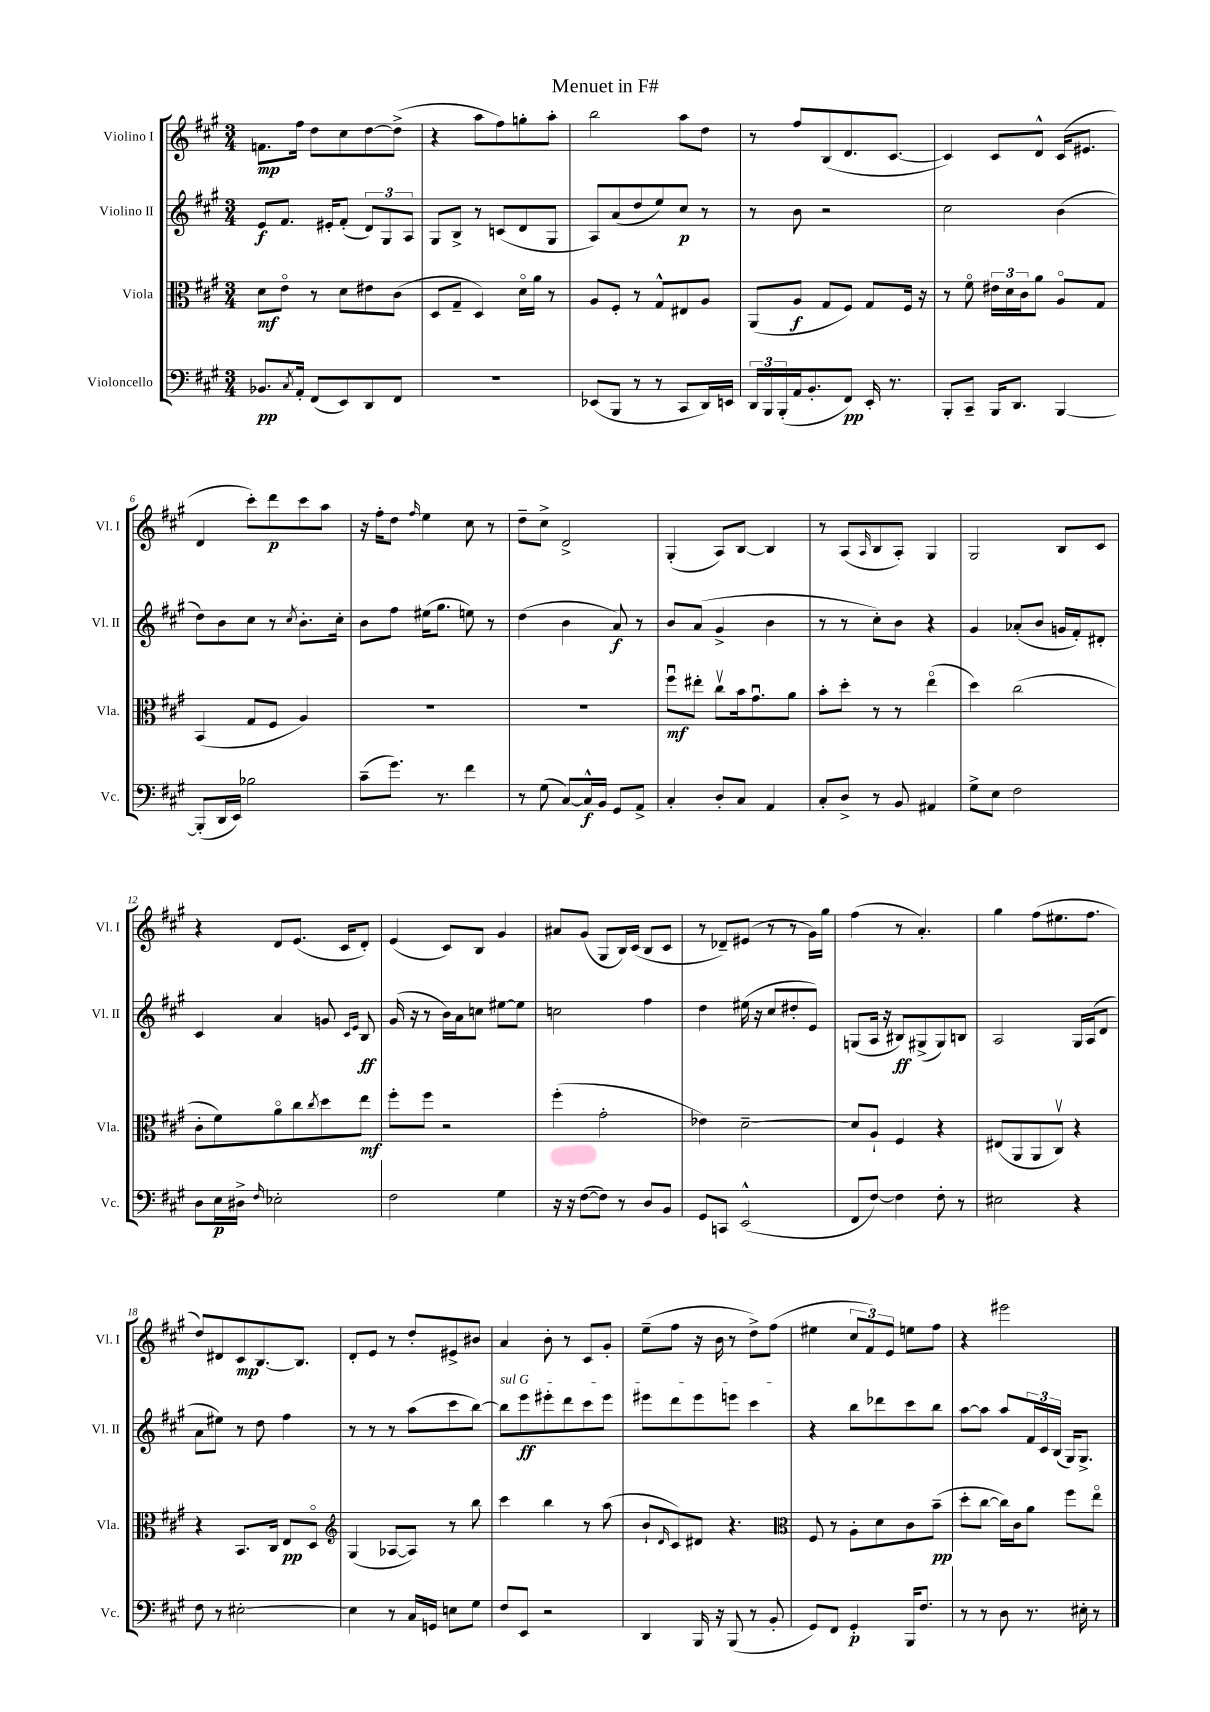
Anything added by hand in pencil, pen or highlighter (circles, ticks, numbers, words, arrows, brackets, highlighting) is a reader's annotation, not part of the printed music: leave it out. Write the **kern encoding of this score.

**kern	**kern	**kern	**kern
*staff4	*staff3	*staff2	*staff1
*clefF4	*clefC3	*clefG2	*clefG2
*k[f#c#g#]	*k[f#c#g#]	*k[f#c#g#]	*k[f#c#g#]
*M3/4	*M3/4	*M3/4	*M3/4
8.BB-	8d	8e	8.f
.	8eo	8.f#	.
8qC#	.	.	.
16AA'	.	.	16ff#
(8FF#	8r	.	8dd
.	.	16e#'	.
8EE)	8d	(8f#'	8cc#
8DD	8e#	12d)	[8dd
.	.	12G#	.
8FF#	(8c#	.	(8dd^]
.	.	12A	.
=	=	=	=
2.r	8D	8G#	4r
.	8G#~	8B^	.
.	4D)	8r	8aa
.	.	(8c	8ff#)
.	16do	8d	8gg'
.	16a	.	.
.	8r	8G#	8aa'
=	=	=	=
(8EE-	8A	8A)	2bb
8BBB	8F#'	(8a	.
8r	8r	8dd	.
8r	8G#^^	8ee)	.
8CC#	8E#	8cc#	8aa
16DD)	8A	8r	8dd
16EE	.	.	.
=	=	=	=
24DD	(8AA	8r	8r
24BBB	.	.	.
(24BBB'	.	.	.
16AA	8A	8b	8ff#
8.BB'	.	.	.
.	8G#	2r	(8B
8FF#)	8F#)	.	8.d
16EE'	8G#	.	.
8.r	.	.	[8.c#
.	16F#	.	.
.	16r	.	.
=	=	=	=
8BBB'	8r	2cc#	4c#])
8CC#~	8f#o	.	.
16BBB	24e#	.	8c#
.	24d	.	.
8.DD	.	.	.
.	24c#	.	.
.	8a	.	8d^^
[4BBB	8Ao	(4b	(16c#
.	.	.	8.e#
.	8G#	.	.
=	=	=	=
(8BBB']	(4BB	8dd)	4d
16DD	.	8b	.
16EE)	.	.	.
2B-	8G#	8cc#	8ccc#')
.	8F#	8r	8ddd
.	.	8qcc#	.
.	4A)	8.b'	8ccc#
.	.	.	8aa
.	.	16cc#'	.
=	=	=	=
(8c#~	2.r	8b	16r
.	.	.	16ff#'
8.g#)	.	8ff#	8dd
.	.	.	16qqff#
.	.	(16ee#	4ee
8.r	.	8.gg#	.
4f#	.	8ee)	8cc#
.	.	8r	8r
=	=	=	=
8r	2.r	(4dd	8dd~
(8G#	.	.	8cc#^
[8C#)	.	4b	2d^
16C#^^]	.	.	.
16BB	.	.	.
8GG#	.	8a)	.
8AA^	.	8r	.
=	=	=	=
4C#'	8ff#u	8b	(4G#'
.	8ee#'	(8a	.
8D'	8cc#v	4g#^	8A)
8C#	16b	.	[8B
.	8.g#u	.	.
4AA	.	4b	4B]
.	8a	.	.
=	=	=	=
8C#'	8b'	8r	8r
8D^	8dd'	8r	(8A
.	.	.	16qqA
8r	8r	8cc#')	8B
8BB	8r	8b	8A')
4AA#	(4eeo	4r	4G#
=	=	=	=
8G#^	4dd)	4g#	2G#
8E	.	.	.
2F#	(2cc#	(8a-'	.
.	.	8b	.
.	.	16g	8B
.	.	16f#')	.
.	.	8d#'	8c#
=	=	=	=
8D	8c#'	4c#	4r
16E	8f#)	.	.
16D#^	.	.	.
16qqF#	.	.	.
2E-'	8ao	4a	8d
.	8cc#	.	(8.e
.	8qcc#	.	.
.	8dd	8g	.
.	.	.	16c#
.	.	16qqc#	.
.	.	16qqe	.
.	8ee	8B	8d')
=	=	=	=
2F#	8ff#'	(16g#	(4e
.	.	16r	.
.	8ff#	8r	.
.	2r	16b)	8c#)
.	.	16a	.
.	.	8cc	8B
4G#	.	[8ee#	4g#
.	.	8ee#]	.
=	=	=	=
16r	(4ff#'	2cc	8a#
16r	.	.	.
([8F#	.	.	(8g#
8F#])	2g#'	.	8G#
8r	.	.	16B)
.	.	.	(16c#
8D	.	4ff#	8B
8BB	.	.	8c#
=	=	=	=
8GG#	4e-)	4dd	8r
8CC	.	.	8d-~)
(2EE^^	[2d~	(16ee#	(8e#
.	.	16r	.
.	.	8cc#	8r
.	.	8dd#'	8r
.	.	8e)	16g#)
.	.	.	16gg#
=	=	=	=
8FF#	8d]	(8G	(4ff#
[8F#)	8A`	16A	.
.	.	16r	.
4F#]	4F#	8B#)	8r
.	.	(8G#^	4.a')
8F#'	4r	8G#)	.
8r	.	8B	.
=	=	=	=
2E#	(8E#	2A	4gg#
.	8AA	.	.
.	8AA	.	(8ff#
.	8C#v)	.	8.ee#
4r	4r	16G#	.
.	.	(16A	8.ff#
.	.	8d	.
=	=	=	=
8F#	4r	8a	8dd)
8r	.	8ee#)	8d#
[2E#'	8.BB	8r	8c#
.	.	8dd	[8.B
.	16C#	.	.
.	8E	4ff#	.
.	.	.	8.B]
.	8Do	.	.
=	=	=	=
*	*clefG2	*	*
4E#]	(4G#	8r	8d'
.	.	8r	8e
8r	[8A-	8r	8r
16C#	8A-])	(8aa	8dd'
16GG	.	.	.
8E	8r	8ccc#	8e#^
8G#	8bb	[8bb)	8b#
=	=	=	=
8F#	4ccc#	8bb]	4a
8EE	.	8eee	.
2r	4bb	8eee#'	8b'
.	.	8ddd	8r
.	8r	8ccc#	8c#
.	(8aa	8eee#	8g#'
=	=	=	=
4DD	8b`	8eee#	(8ee~
.	16qqd	.	.
.	8c#)	8ddd	8ff#
16BBB	8d#	8eee#	16r
16r	.	.	16b
(8BBB	4.r	8eee	8r
8r	.	4ccc#	8dd^)
8BB'	.	.	(8ff#
=	=	=	=
*	*clefC3	*	*
8GG#)	8F#	4r	4ee#
8FF#	8r	.	.
4GG#'	8A'	8bb	12cc#
.	.	.	12f#)
.	8d	8ddd-	.
.	.	.	12e
16BBB	8c#	8ccc#	8ee
8.F#	.	.	.
.	(8b~	8bb	8ff#
=	=	=	=
8r	8dd'	[8aa	4r
8r	[8cc#	8aa]	.
8D	16cc#])	8aa	2eee#
.	16c#	.	.
8.r	8a	24f#	.
.	.	24c#	.
.	.	(24B	.
.	8ff#	16G#)	.
16E#'	.	8.G#^	.
8r	8eeo	.	.
==	==	==	==
*-	*-	*-	*-
